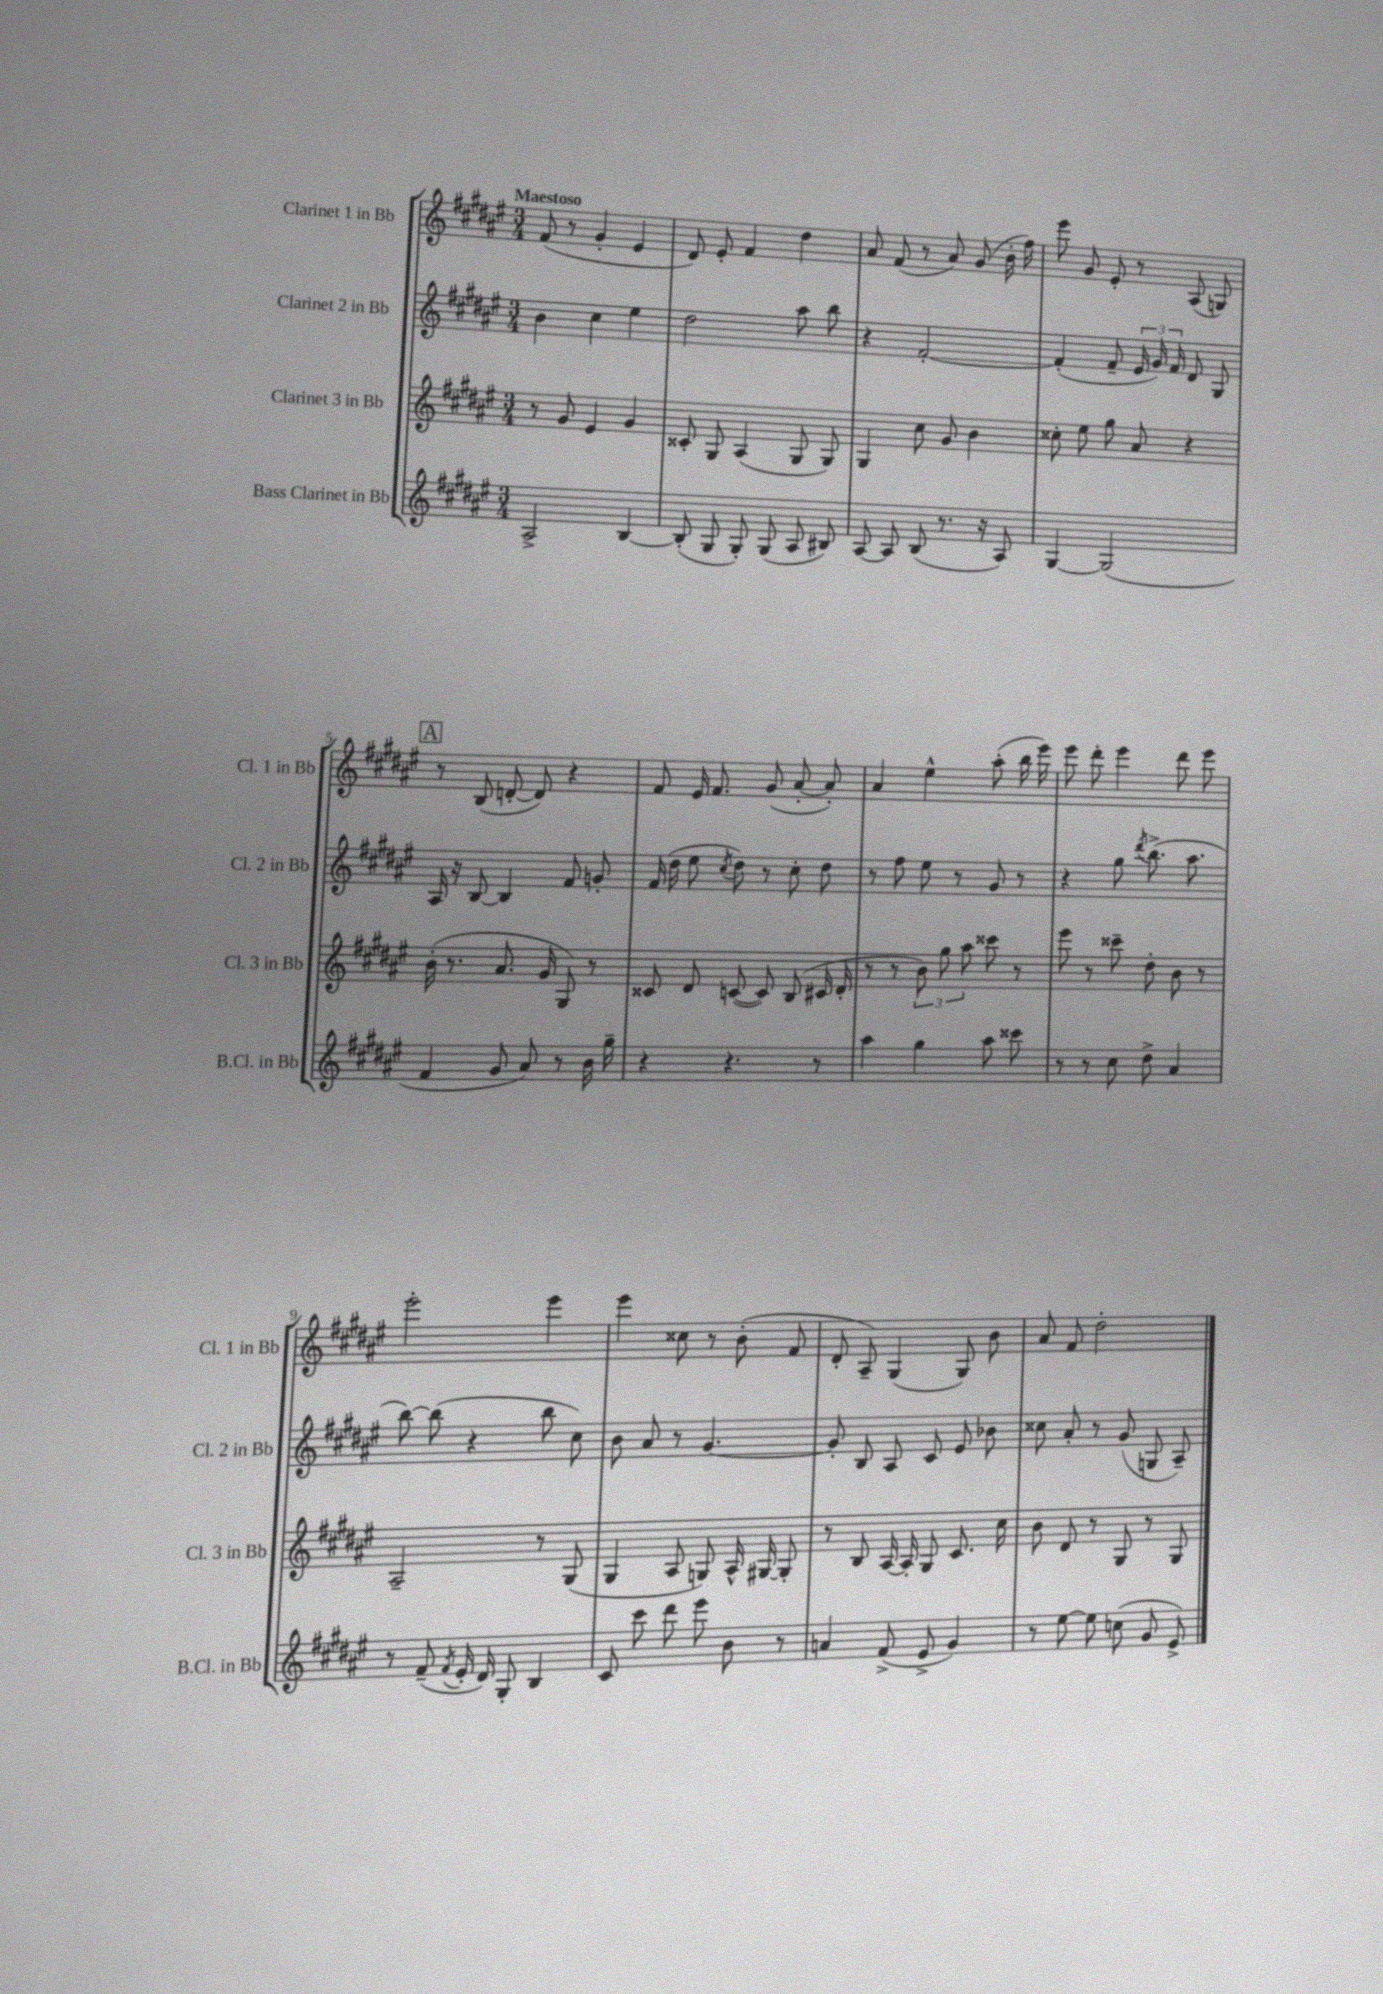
<<
\new StaffGroup <<
\new Staff = "s0" \with { instrumentName = "Clarinet 1 in Bb" shortInstrumentName = "Cl. 1 in Bb" } {
    \clef treble \key fis \major \numericTimeSignature \time 3/4 \tempo "Maestoso"
    \autoBeamOff fis'8( r8 gis'4-. eis'4 |
    dis'8) eis'8-. fis'4 dis''4 |
    ais'8 fis'8( r8 ais'8) gis'8( b'16-. fis''16) |
    eis'''8 gis'8 eis'8-. r8 ais8( g8) |
    \mark \markup { \box "A" } r8 b8( d'8~-. d'8) r4 |
    fis'8 eis'16 fis'8. gis'8( ais'8~-. ais'8-.) |
    ais'4 eis''4-^ ais''8-.( b''16 eis'''16) |
    eis'''8 dis'''8-. eis'''4 dis'''8 eis'''8 |
    eis'''2-. eis'''4 |
    eis'''4 cisis''8 r8 b'8-.( fis'8 |
    dis'8-. ais8--) gis4( gis8) b'8 |
    ais'8 fis'8 dis''2-. \bar "|." |
}
\new Staff = "s1" \with { instrumentName = "Clarinet 2 in Bb" shortInstrumentName = "Cl. 2 in Bb" } {
    \clef treble \key fis \major \numericTimeSignature \time 3/4
    \autoBeamOff b'4 cis''4 eis''4 |
    dis''2 ais''8 b''8 |
    r4 fis'2~-. |
    fis'4-.( fis'8-- \tuplet 3/2 { eis'16 gis'16) fis'16 } dis'8 gis8 |
    \mark \markup { \box "A" } ais16 r16 b8~ b4 fis'8 g'8-. |
    fis'16( dis''16 eis''8 \acciaccatura { cis''8 } dis''8) r8 cis''8-. dis''8 |
    r8 fis''8 eis''8 r8 gis'8 r8 |
    r4 gis''8 \acciaccatura { dis'''8 } b''8.->( ais''8. |
    b''8~) b''8( r4 b''8 cis''8) |
    b'8 ais'8 r8 gis'4.~ |
    gis'8-. b8 ais8 cis'8 eis'8 bes'8 |
    cisis''8 ais'8-. r8 gis'8( g8 ais8--) \bar "|." |
}
\new Staff = "s2" \with { instrumentName = "Clarinet 3 in Bb" shortInstrumentName = "Cl. 3 in Bb" } {
    \clef treble \key fis \major \numericTimeSignature \time 3/4
    \autoBeamOff r8 gis'8 eis'4 gis'4 |
    cisis'8-. gis8 ais4( gis8 gis8) |
    gis4 cis''8 gis'8 b'4 |
    cisis''8-. eis''8 gis''8 ais'8 r4 |
    \mark \markup { \box "A" } b'16-.( r8. ais'8. gis'16 gis8) r8 |
    cisis'8 dis'8 c'8~( c'8) b8( cis'16 dis'16-. |
    r8 r8 \tuplet 3/2 { b'8) gis''8 ais''8 } cisis'''8 r8 |
    eis'''8 r8 cisis'''8-- dis''8-. b'8 r8 |
    ais2-- r8 gis8( |
    gis4 ais8 g8) ais16-^ gis16~ gis8-. |
    r8 b8 ais16~ ais16-. gis8 cis'8. cis''16 |
    b'8 dis'8 r8 gis8 r8 gis8 \bar "|." |
}
\new Staff = "s3" \with { instrumentName = "Bass Clarinet in Bb" shortInstrumentName = "B.Cl. in Bb" } {
    \clef treble \key fis \major \numericTimeSignature \time 3/4
    \autoBeamOff ais2-> b4~ |
    b8-.( gis8 gis8-.) gis8( ais8 bis8) |
    ais8~ ais8 b8( r8. r16 ais8) |
    gis4~ gis2( |
    \mark \markup { \box "A" } fis'4 gis'8 ais'8) r8 b'16 gis''16-- |
    r4 r4. r8 |
    ais''4 gis''4 ais''8 cisis'''8 |
    r8 r8 cis''8 dis''8-> ais'4 |
    r8 fis'8--( \acciaccatura { fis'8 } eis'16-. dis'16) gis8-. b4 |
    cis'8 cis'''8 dis'''8 eis'''8 b'8 r8 |
    a'4 fis'8->( eis'8-> gis'4) |
    r8 eis''8~ eis''8 c''8( gis'8 eis'8->) \bar "|." |
}
>>
>>
